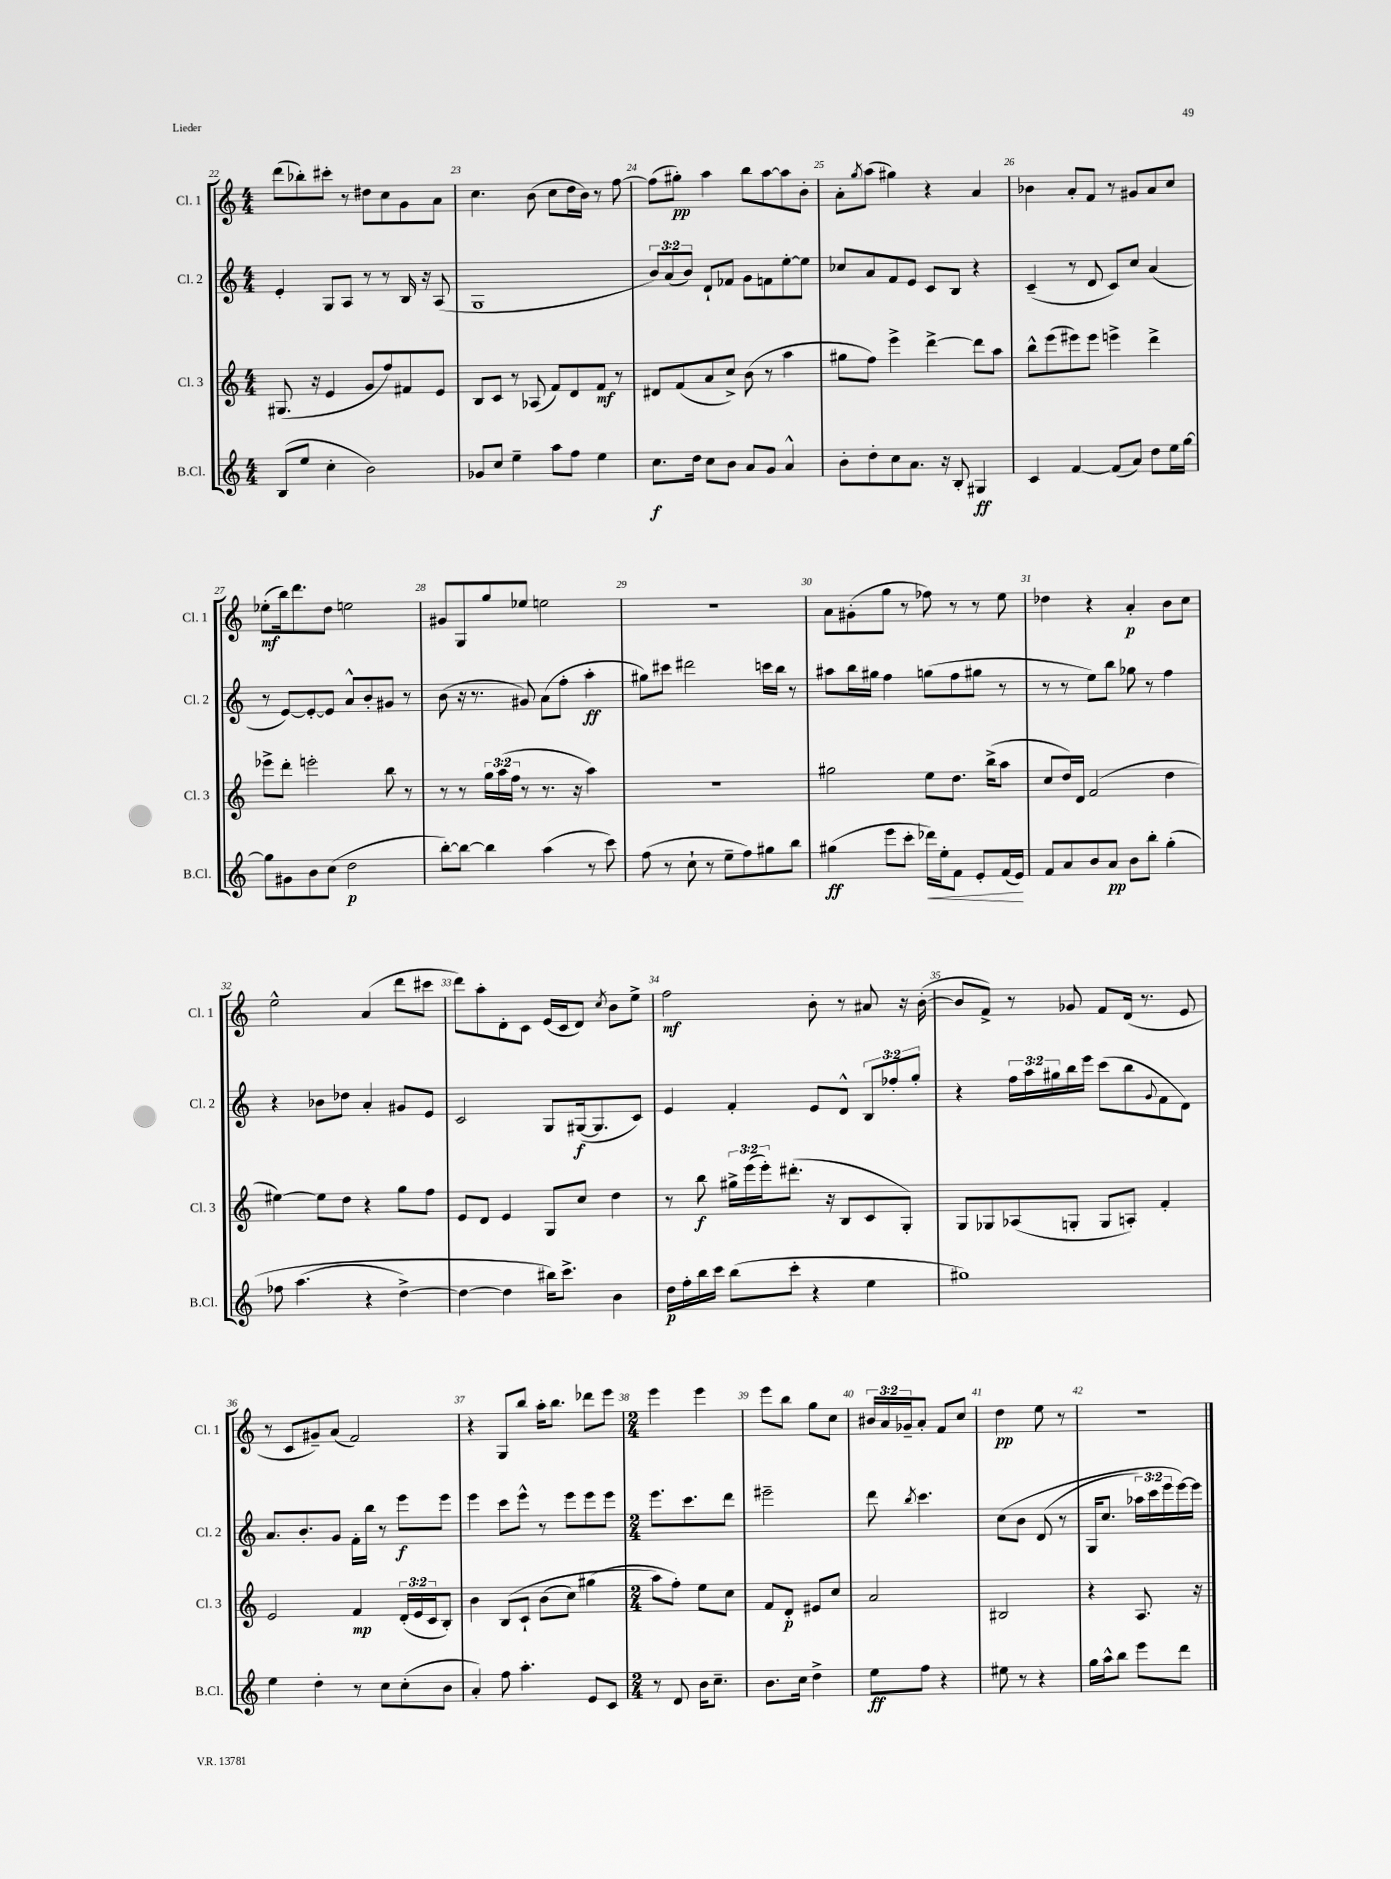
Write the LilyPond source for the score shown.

<<
\new StaffGroup <<
\new Staff = "s0" \with { instrumentName = "Cl. 1" shortInstrumentName = "Cl. 1" } {
    \clef treble \key c \major \numericTimeSignature \time 4/4 \override Staff.TupletNumber.text = #tuplet-number::calc-fraction-text
    d'''8( bes''8-.) cis'''8-. r8 dis''8 c''8 g'8 a'8 |
    c''4. b'8( c''8 d''16 b'16) r8 f''8~ |
    f''8( gis''8-.\pp) a''4 b''8 a''8~ a''8 b'8-. |
    a'8-. \acciaccatura { g''8 } a''8( gis''4) r4 a'4 |
    bes'4 a'8-. f'8 r8 gis'8 a'8 c''8 |
    ees''8-.\mf( b''16) d'''8. d''8 e''2 |
    gis'8 g8 g''8 ees''8 e''2 |
    R1 |
    a'8 gis'8-.( g''8 r8 fes''8) r8 r8 e''8 |
    des''4 r4 a'4-.\p b'8 c''8 |
    e''2-^ a'4( d'''8 cis'''8 |
    d'''8) a''8-. d'8-. c'8 e'16( c'16 d'8) \acciaccatura { c''8 } b'8 e''8-> |
    f''2\mf b'8-. r8 ais'8 r16 b'16~-.( |
    b'8 f'8->) r8 ges'8 f'8 d'16( r8. e'8 |
    r8 c'8 gis'8--) a'8( f'2) |
    r4 g8 b''8 a''16-. b''8. des'''8 e'''8 |
    \numericTimeSignature \time 2/4 e'''4 e'''4 |
    e'''8 b''8 g''8 c''8 |
    \tuplet 3/2 { bis'16 a'16 ges'16-- } a'8-. f'8 c''8 |
    d''4\pp e''8 r8 |
    r2 \bar "|." |
}
\new Staff = "s1" \with { instrumentName = "Cl. 2" shortInstrumentName = "Cl. 2" } {
    \clef treble \key c \major \numericTimeSignature \time 4/4 \override Staff.TupletNumber.text = #tuplet-number::calc-fraction-text
    e'4-. g8 a8 r8 r8 b16 r16 a8( |
    g1 |
    \tuplet 3/2 { b'8) a'8( b'8) } d'8-! fes'8 g'8 f'8 e''8~-. e''8 |
    ces''8 a'8 f'8 e'8 c'8 b8 r4 |
    c'4--( r8 d'8 c'8) c''8 a'4( |
    r8 e'8~) e'8~-. e'8 a'8-^ b'8-. gis'8 r8 |
    b'8( r16 r8. gis'8) a'8( f''8-. a''4-.\ff |
    gis''8) cis'''8 dis'''2 c'''16 b''16 r8 |
    ais''8 b''16 gis''16 f''4 g''8( f''8 gis''8 r8 |
    r8 r8 e''8) b''8 ges''8 r8 f''4 |
    r4 bes'8 des''8 a'4-. gis'8 e'8 |
    c'2 g8 gis16~\f( gis8. c'8) |
    e'4 f'4-. e'8 d'8-^ \tuplet 3/2 { b8 fes''8-. g''8-. } |
    r4 \tuplet 3/2 { f''16 a''16 gis''16 } b''16 e'''16 c'''8( b''8 \appoggiatura { g'8 } f'8 d'8) |
    a'8. b'8.-. g'8 f'16-. b''16 r8 e'''8\f e'''8 |
    e'''4 c'''8 e'''8-^ r8 e'''8 e'''8 e'''8 |
    \numericTimeSignature \time 2/4 e'''8. c'''8. d'''8 |
    eis'''2-- |
    d'''8 \acciaccatura { b''8 } c'''4. |
    c''8\( b'8 d'8( r8 |
    g16 c''8. \tuplet 3/2 { aes''16) c'''16 e'''16 } e'''16~\) e'''16 \bar "|." |
}
\new Staff = "s2" \with { instrumentName = "Cl. 3" shortInstrumentName = "Cl. 3" } {
    \clef treble \key c \major \numericTimeSignature \time 4/4 \override Staff.TupletNumber.text = #tuplet-number::calc-fraction-text
    gis8.( r16 e'4 g'8 f''8) fis'8 e'8 |
    b8 c'8 r8 aes8( f'8) d'8 f'8\mf r8 |
    dis'8 f'8( a'8 c''8->) b'8( r8 a''4 |
    gis''8 f''8) e'''4-> d'''4~-> d'''8 a''8 |
    b''8-^ e'''8( eis'''8) eis'''8 e'''4-> d'''4-> |
    ees'''8-> d'''8-. e'''2-. b''8 r8 |
    r8 r8 \tuplet 3/2 { g''16 a''16( f''16 } r8 r8. r16 a''4) |
    R1 |
    gis''2 e''8 d''8. b''16->( a''8 |
    c''8 d''16) d'16 f'2( d''4 |
    eis''4~) eis''8 d''8 r4 g''8 f''8 |
    e'8 d'8 e'4 g8 c''8 d''4 |
    r8 b''8\f \tuplet 3/2 { gis''16-> e'''16( e'''16-.) } dis'''8.-.( r16 b8 c'8 g8-.) |
    g8 ges8 aes8( g8-. g8 a8-.) f'4-. |
    e'2 f'4\mp \tuplet 3/2 { d'16-.( e'16 c'16 } b8-.) |
    b'4 b8\( c'8-! b'8( c''8) gis''4( |
    \numericTimeSignature \time 2/4 a''8\) f''8-.) e''8 c''8 |
    f'8 d'8-.\p eis'8 c''8 |
    a'2 |
    bis2 |
    r4 a8. r16 \bar "|." |
}
\new Staff = "s3" \with { instrumentName = "B.Cl." shortInstrumentName = "B.Cl." } {
    \clef treble \key c \major \numericTimeSignature \time 4/4
    b8( e''8 c''4-. b'2) |
    ges'8 c''8 e''4-- a''8 f''8 e''4 |
    c''8.\f d''16 c''8 b'8 a'8 g'8 a'4-^ |
    b'8-. d''8-. c''8 a'8. r16 b8-. gis4\ff |
    c'4 f'4~ f'8( a'8) d''8 e''16 g''16~ |
    g''8 gis'8 b'8 c''8( d''2\p |
    b''8~-.) b''8~ b''4 a''4( r8 c'''8) |
    f''8( r8 c''8-! r8 e''8-- f''8) gis''8 b''8 |
    gis''4\ff( e'''8 c'''8-. des'''16\<) e''16-. f'8 e'8-. f'16( e'16\!) |
    f'8 a'8 b'8 a'8\pp b'8 b''8-. g''4-.\( |
    fes''8 a''4.( r4 d''4~->) |
    d''4~ d''4 bis''16\) c'''8.-> b'4 |
    d''16\p f''16-. b''16 c'''16 b''8( c'''8-. r4 e''4 |
    gis''1) |
    e''4 d''4-. r8 c''8 c''8-.( b'8 |
    a'4-.) f''8 a''4.-. e'8 c'8 |
    \numericTimeSignature \time 2/4 r8 d'8 b'16 c''8.-- |
    b'8. c''16 d''4-> |
    e''8\ff f''8 r4 |
    eis''8 r8 r4 |
    g''16 a''16-^ b''8 e'''8 d'''8 \bar "|." |
}
>>
>>
\layout { \context { \Score currentBarNumber = #22 \override BarNumber.break-visibility = ##(#f #t #t) barNumberVisibility = #all-bar-numbers-visible } }
